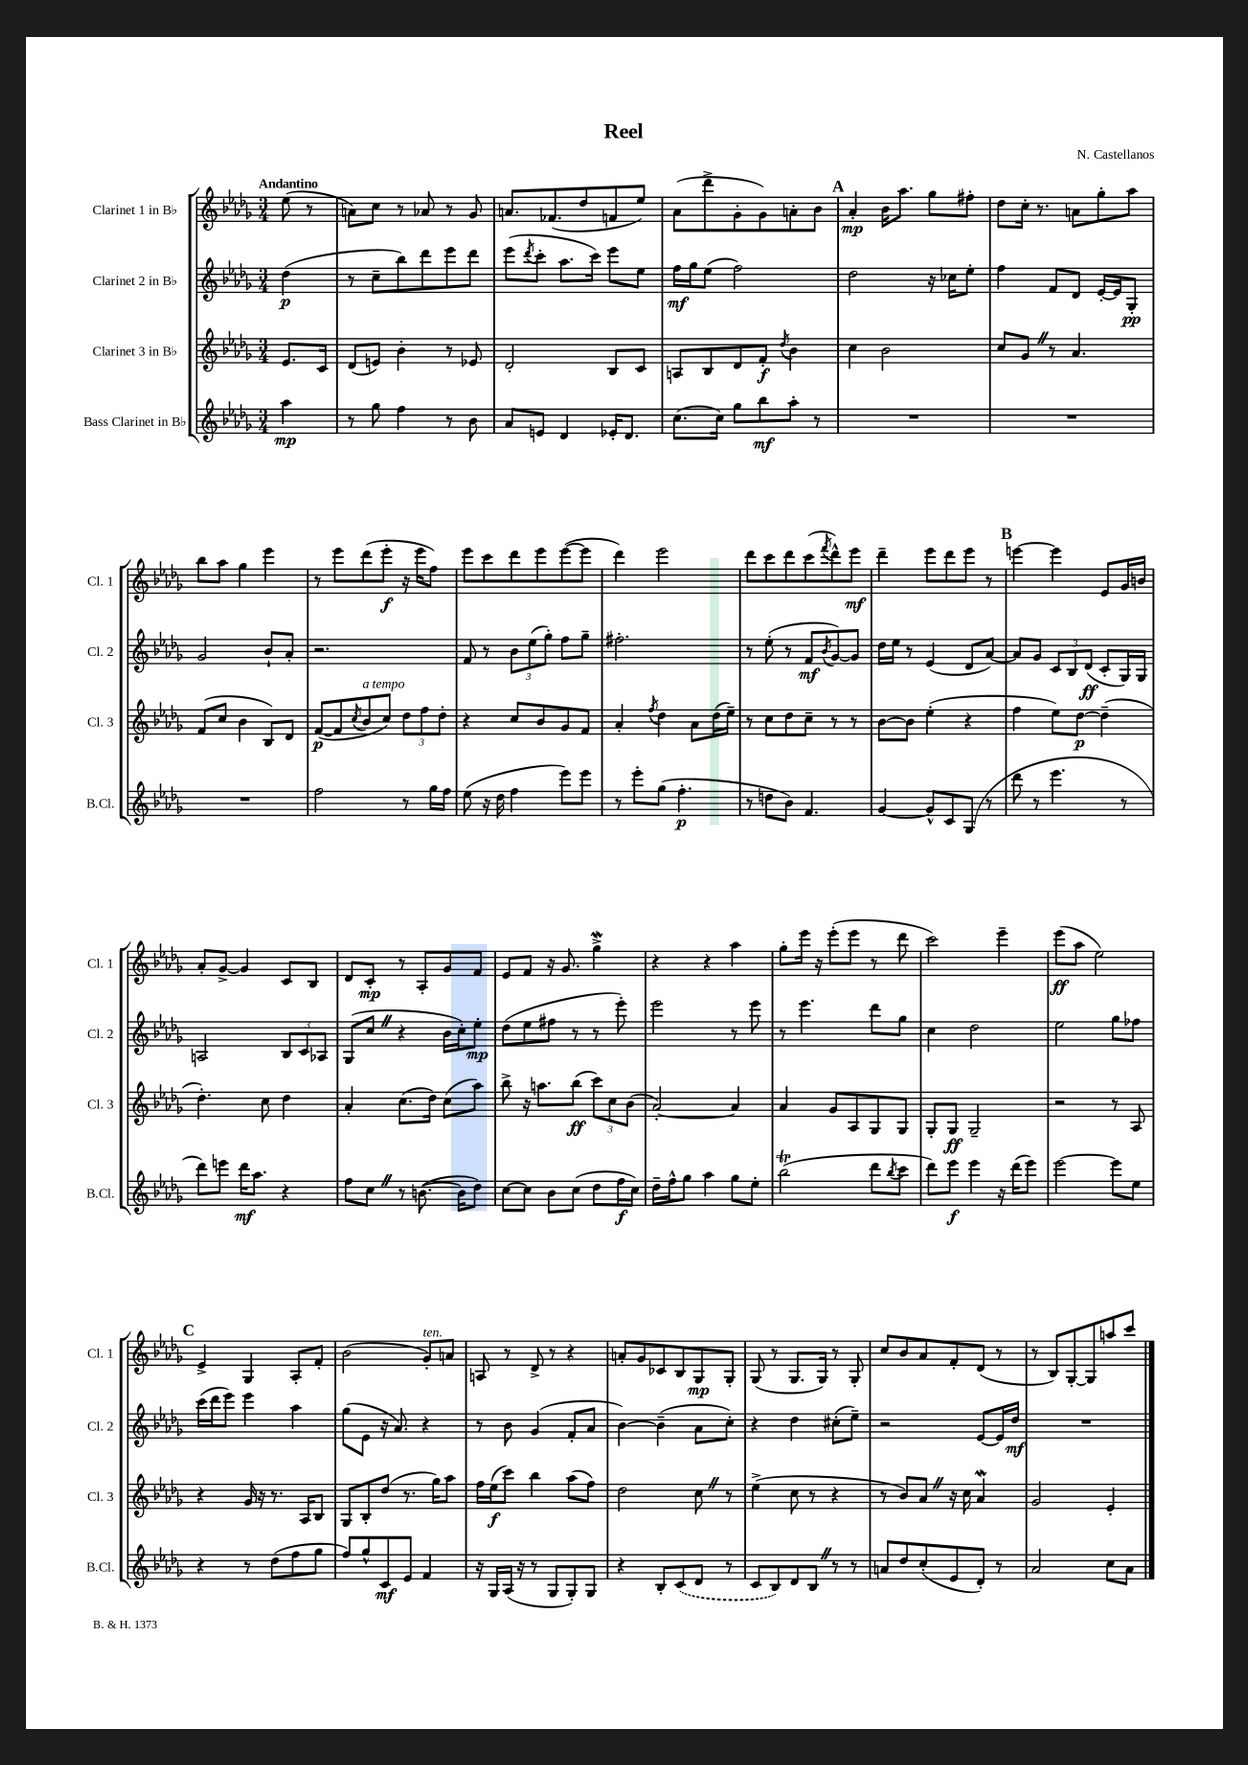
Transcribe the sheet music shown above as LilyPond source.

\header { title = "Reel" composer = "N. Castellanos" }
<<
\new StaffGroup <<
\new Staff = "s0" \with { instrumentName = "Clarinet 1 in Bb" shortInstrumentName = "Cl. 1" } {
    \clef treble \key des \major \numericTimeSignature \time 3/4 \partial 4 \tempo "Andantino"
    ees''8( r8 |
    a'8) c''8 r8 aes'8 r8 ges'8 |
    a'8. fes'8.( des''8 f'8 ees''8) |
    aes'8( des'''8-> ges'8-. ges'8) a'8-. bes'8 |
    \mark \markup { \bold "A" } aes'4-.\mp bes'16 aes''8. ges''8 fis''8-. |
    des''8 c''16-. r8. a'8 ges''8-. aes''8 |
    bes''8 aes''8 ges''4 ees'''4 |
    r8 ees'''8 des'''8( ees'''8-.\f r16 ees'''16 f''8) |
    ees'''8 c'''8 des'''8 ees'''8 ees'''8~( ees'''8 |
    des'''4) ees'''2 |
    des'''8 c'''8 des'''8 c'''8( \acciaccatura { f'''8 } des'''8-^) ees'''8\mf |
    des'''4-- ees'''8 des'''8 ees'''8 r8 |
    \mark \markup { \bold "B" } e'''4~ e'''4 ees'8 ges'16 b'16 |
    aes'8-. ges'8~-> ges'4 c'8 bes8 |
    des'8 c'8-.\mp r8 aes8-. ges'8 f'8 |
    ees'8 f'8 r16 ges'8. ges''4->\mordent |
    r4 r4 aes''4 |
    ges''8-. ees'''16 r16 ees'''8-.( ees'''8 r8 des'''8 |
    c'''2) ees'''4-- |
    ees'''8\ff( aes''8 ees''2) |
    \mark \markup { \bold "C" } ees'4-> ges4 aes8-. f'8-. |
    bes'2( ges'8-.^\markup { \italic "ten." }) a'8 |
    a8 r8 des'8-> r8 r4 |
    a'8-. ges'8 ces'8 bes8 ges8\mp ges8-. |
    ges8( r8 ges8. ges16) r8 ges8-. |
    c''8 bes'8 aes'8 f'8-. des'8( r8 |
    r8 bes8) ges8~-. ges8 a''8 c'''8 \bar "|." |
}
\new Staff = "s1" \with { instrumentName = "Clarinet 2 in Bb" shortInstrumentName = "Cl. 2" } {
    \clef treble \key des \major \numericTimeSignature \time 3/4 \partial 4
    des''4\p( |
    r8 c''8-- bes''8) des'''8 ees'''8 des'''8 |
    ees'''8( \acciaccatura { des'''8 } c'''8-. aes''8. c'''16) ees'''8 ees''8 |
    f''16\mf ges''16 ees''8( f''2) |
    \mark \markup { \bold "A" } des''2 r16 ces''16 ees''8-. |
    f''4 f'8 des'8 ees'16~-. ees'16 ges8-.\pp |
    ges'2 bes'8-! aes'8-. |
    r2. |
    f'8 r8 \tuplet 3/2 { bes'8 ees''8( ges''8-.) } f''8 ges''8-- |
    fis''2.-. |
    r8 ees''8-.( r8 f'8\mf \acciaccatura { bes'8 } ges'8~) ges'8 |
    des''16 ees''16 r8 ees'4( des'8 aes'8~) |
    \mark \markup { \bold "B" } aes'8 ges'8 \tuplet 3/2 { c'8 bes8 des'8\ff( } c'8-. ges16) ges16 |
    a2 \tuplet 3/2 { bes8 c'8 aes8 } |
    ges8( c''8 \once \override BreathingSign.text = \markup { \musicglyph "scripts.caesura.straight" } \breathe r4 bes'16 c''16-.) ees''8-.\mp |
    des''8( ees''8 fis''8 r8 r8 ees'''8-.) |
    ees'''2 r8 ees'''8 |
    r8 ees'''4. des'''8 ges''8 |
    c''4 des''2 |
    ees''2 ges''8 fes''8 |
    \mark \markup { \bold "C" } c'''16( des'''16 ees'''8) ees'''4 aes''4 |
    ges''8( ees'8 r16 aes'8.) r4 |
    r8 bes'8 ges'4( f'8-. aes'8 |
    bes'4~) bes'4--( aes'8 c''8-.) |
    r4 des''4 cis''8-.( ees''8--) |
    r2 ees'8~ ees'16 des''16\mf |
    R2. \bar "|." |
}
\new Staff = "s2" \with { instrumentName = "Clarinet 3 in Bb" shortInstrumentName = "Cl. 3" } {
    \clef treble \key des \major \numericTimeSignature \time 3/4 \partial 4
    ees'8. c'16 |
    des'8( e'8) bes'4-. r8 ees'8 |
    des'2-. bes8 c'8 |
    a8 bes8 des'8 f'8-.\f \acciaccatura { des''8 } bes'4 |
    \mark \markup { \bold "A" } c''4 bes'2 |
    c''8 ges'8 \once \override BreathingSign.text = \markup { \musicglyph "scripts.caesura.straight" } \breathe r8 aes'4. |
    f'8( c''8 bes'4 bes8) des'8 |
    f'8~\p( f'8 \acciaccatura { c''8 } bes'8^\markup { \italic "a tempo" } c''8) \tuplet 3/2 { des''8 f''8 des''8-. } |
    r4 c''8 bes'8 ges'8 f'8 |
    aes'4-. \acciaccatura { f''8 } des''4 aes'8 des''16( ees''16--) |
    r8 c''8 des''8 c''8-- r8 r8 |
    bes'8~ bes'8 ees''4-.( r4 |
    \mark \markup { \bold "B" } f''4 ees''8) des''8~\p des''4--( |
    des''4.-.) c''8 des''4 |
    aes'4-. c''8.( des''16) c''8( aes''8) |
    bes''8-> r16 a''8. bes''8\ff( \tuplet 3/2 { c'''8) c''8 bes'8( } |
    aes'2~-.) aes'4 |
    aes'4 ges'8 aes8 ges8 ges8 |
    ges8-. ges8\ff ges2-- |
    r2 r8 aes8 |
    \mark \markup { \bold "C" } r4 ges'16 r16 r8. aes16 bes8 |
    ges8 bes8-. des''8( r8. ges''16) aes''8 |
    f''16 ees''16\f( c'''8) bes''4 aes''8( f''8) |
    des''2 c''8 \once \override BreathingSign.text = \markup { \musicglyph "scripts.caesura.straight" } \breathe r8 |
    ees''4->( c''8 r8 r4 |
    r8 bes'8) aes'8 \once \override BreathingSign.text = \markup { \musicglyph "scripts.caesura.straight" } \breathe r16 c''16 aes'4\mordent |
    ges'2 ees'4-. \bar "|." |
}
\new Staff = "s3" \with { instrumentName = "Bass Clarinet in Bb" shortInstrumentName = "B.Cl." } {
    \clef treble \key des \major \numericTimeSignature \time 3/4 \partial 4
    aes''4\mp |
    r8 ges''8 f''4 r8 bes'8 |
    aes'8 e'8 des'4 ees'16-. des'8. |
    c''8.( c''16) ges''8 bes''8\mf aes''8-. r8 |
    \mark \markup { \bold "A" } R2. |
    R2. |
    R2. |
    f''2 r8 ges''16 f''16 |
    ees''8( r16 des''16 f''4 ees'''8) ees'''8 |
    r8 ees'''8-. ges''8( f''4.-.\p |
    r8 d''8 bes'8) f'4. |
    ges'4~ ges'8-^ c'8 ges8( r8 |
    \mark \markup { \bold "B" } des'''8 r8 ees'''4. r8 |
    des'''8) e'''8 des'''16\mf aes''8. r4 |
    f''8 c''8 \once \override BreathingSign.text = \markup { \musicglyph "scripts.caesura.straight" } \breathe r8 b'8.~( b'16 des''8) |
    c''8~ c''8 bes'8 c''8( des''8 f''16\f c''16) |
    des''16-- f''16-^ ges''8 aes''4 ges''8 ees''8-. |
    bes''2\trill( des'''8 \acciaccatura { bes''8 } c'''8 |
    des'''8) ees'''8\f ees'''4 r16 des'''16( ees'''8) |
    ees'''2~ ees'''8 ees''8 |
    \mark \markup { \bold "C" } r4 r8 des''8( f''8 ges''8 |
    f''8) ges''8-^ c'8\mf ees'8 f'4 |
    r16 ges16 aes16( r16 r8 ges8 ges8-.) ges8 |
    r4 bes8-. \once \slurDashed c'8( des'8 r8 |
    c'8 bes8) des'8 bes8 \once \override BreathingSign.text = \markup { \musicglyph "scripts.caesura.straight" } \breathe r8 r8 |
    a'8 des''8 c''8-.( ees'8 des'8-.) r8 |
    aes'2 c''8 aes'8 \bar "|." |
}
>>
>>
\layout { \context { \Score \remove "Bar_number_engraver" } }
